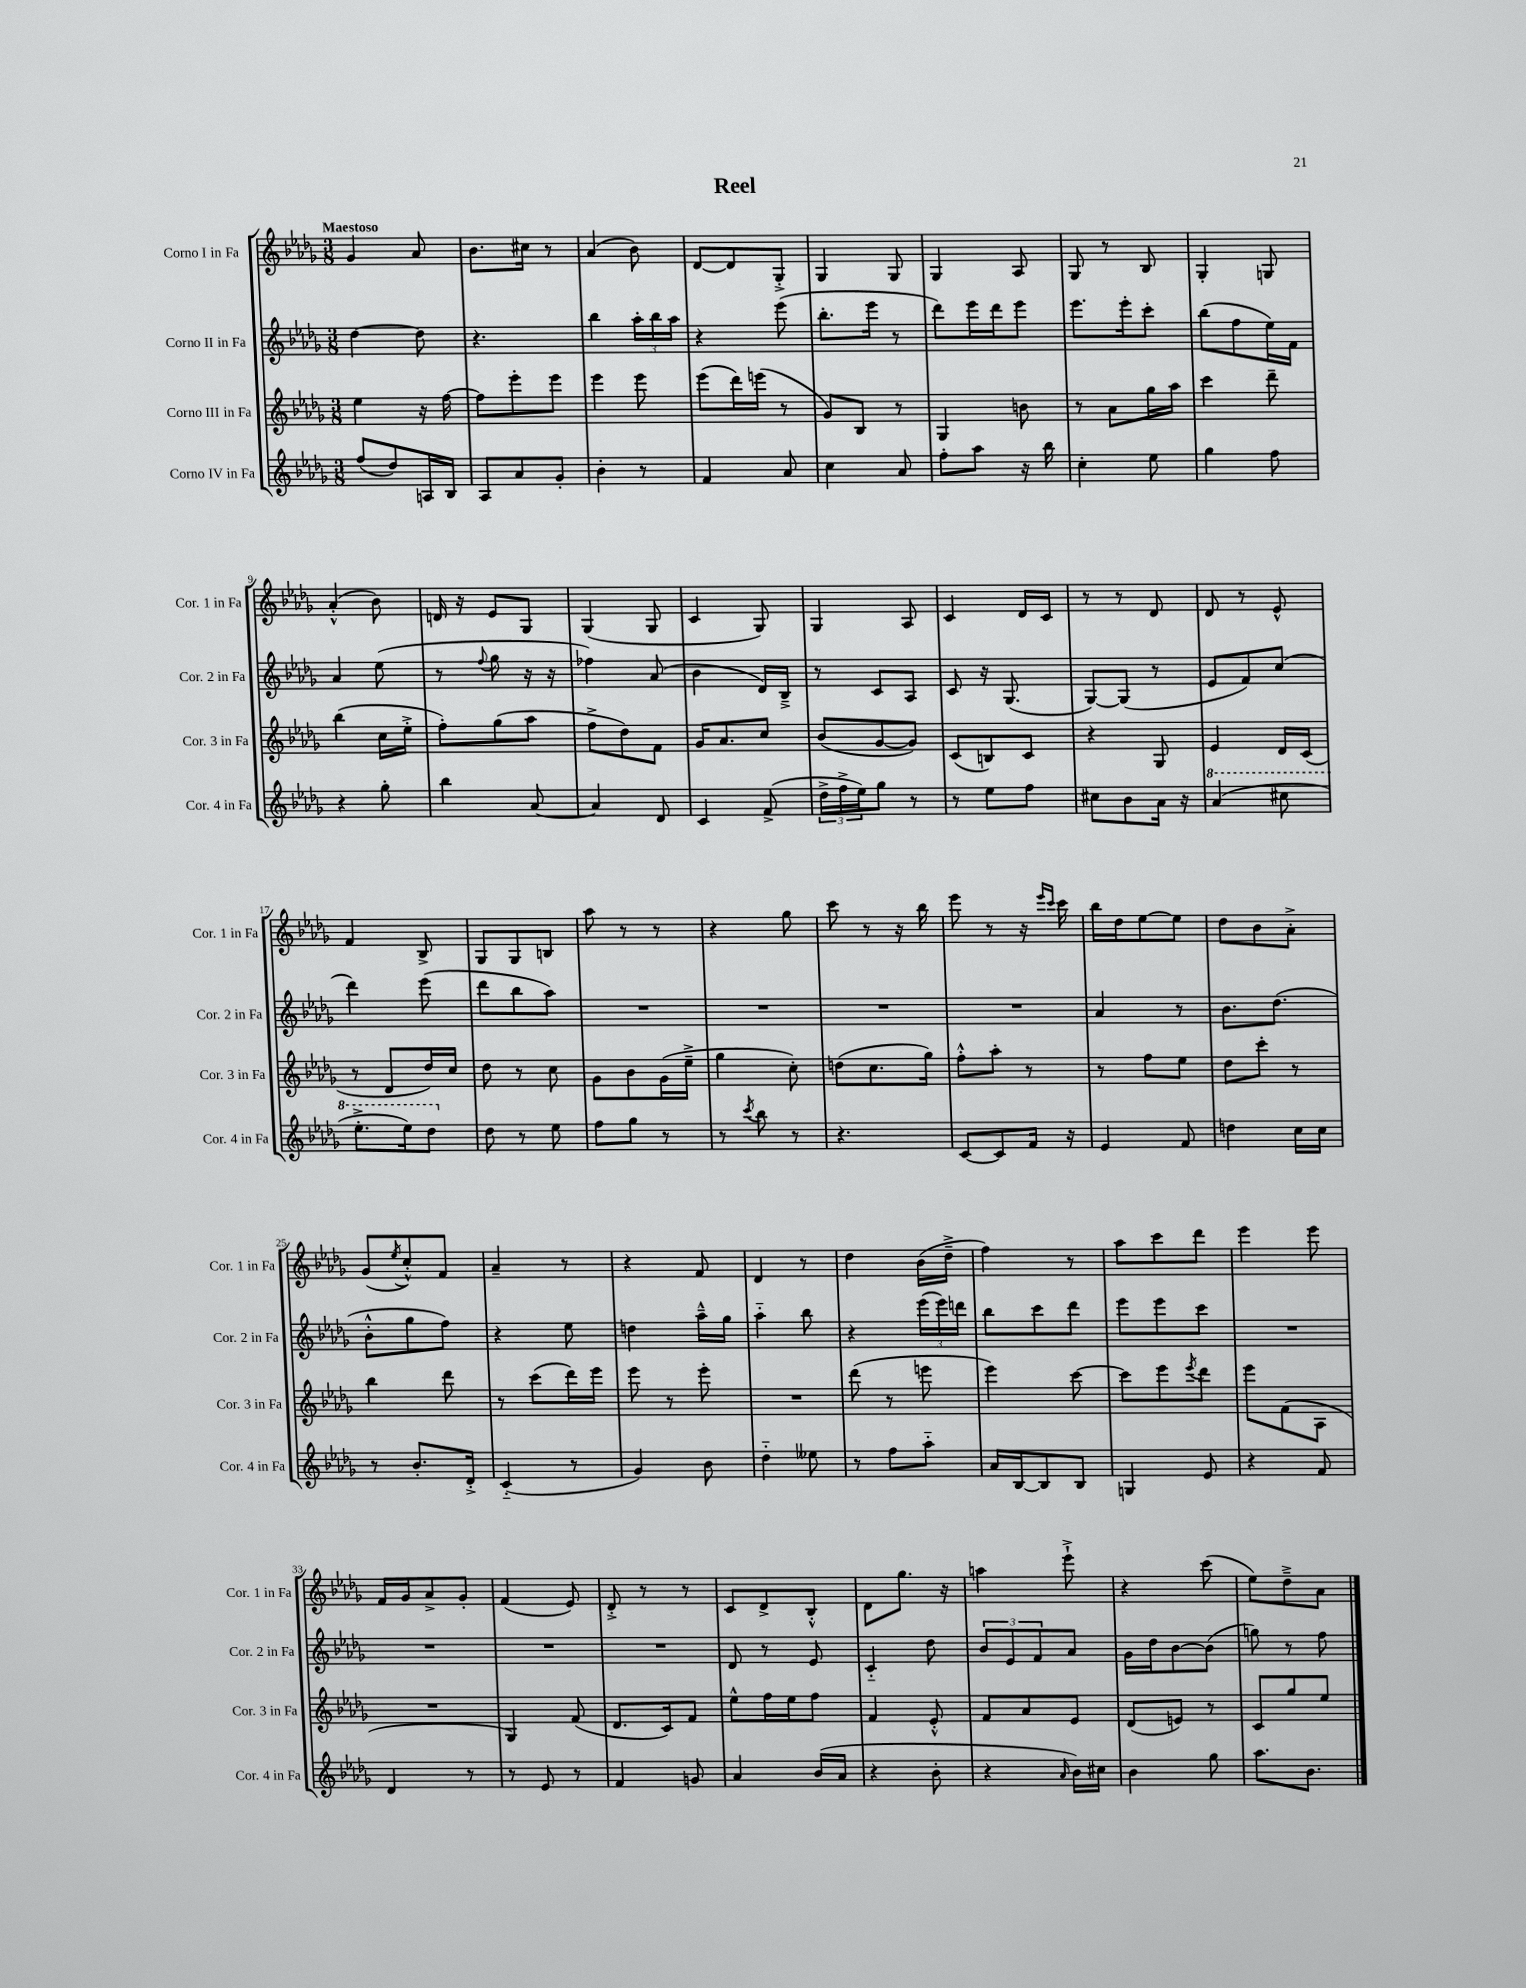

**kern	**kern	**kern	**kern
*staff4	*staff3	*staff2	*staff1
*clefG2	*clefG2	*clefG2	*clefG2
*k[b-e-a-d-g-]	*k[b-e-a-d-g-]	*k[b-e-a-d-g-]	*k[b-e-a-d-g-]
*M3/8	*M3/8	*M3/8	*M3/8
(8ff/L	4ee-\	[4dd-\	4g-/
8dd-/)	.	.	.
16A/L	16r	8dd-\]	8a-/
16B-/JJ	[16ff\	.	.
=	=	=	=
8A-/L	8ff\]L	4.r	8.b-\L
8a-/	8eee-'\	.	.
.	.	.	16cc#\Jk
8g-'/J	8eee-\J	.	8r
=	=	=	=
4b-'\	4eee-\	4bb-\	(4a-/
8r	8eee-\	24aa-'\LL	8b-\)
.	.	24bb-\	.
.	.	24aa-\JJ	.
=	=	=	=
4f/	(8eee-\L	4r	[8d-/L
.	16ddd-\L)	.	8d-/]
.	(16eee\JJ	.	.
8a-/	8r	(8eee-\	8G-'^/J
=	=	=	=
4cc\	8g-/L)	8.bb-'\L	4G-/
.	8B-/J	.	.
.	.	16eee-\Jk	.
8a-/	8r	8r	8G-/
=	=	=	=
8ff'\L	4G-/	8ddd-\L)	4G-/
8aa-\J	.	16eee-\L	.
.	.	16ddd-\J	.
16r	8b\	8eee-\J	8A-/
16bb-\	.	.	.
=	=	=	=
4cc'\	8r	8.eee-\L	8G-/
.	8a-\L	.	8r
.	.	16eee-'\k	.
8ee-\	16gg-\L	8ccc'\J	8B-/
.	16aa-\JJ	.	.
=	=	=	=
4gg-\	4ccc\	(8bb-\L	4G-'/
.	.	8ff\	.
8ff\	8ddd-~\	16ee-\L)	8G/
.	.	16f\JJ	.
=	=	=	=
4r	(4bb-\	4a-/	(4a-'^^/
8gg-'\	16cc\LL	(8ee-\	8b-\)
.	16ee-'^\JJ	.	.
=	=	=	=
4bb-\	8ff'\L)	8r	16d/
.	.	.	16r
.	.	8qqff/	.
.	(8gg-\	8gg-\	8e-/L
[8a-/	8aa-\J	16r	8G-/J
.	.	16r	.
=	=	=	=
4a-/]	8ff^\L	4ff-\)	(4G-/
.	8dd-\)	.	.
8d-/	8f\J	(8a-/	8G-/
=	=	=	=
4c/	16g-/LK	4b-\	4c/
.	8.a-/	.	.
(8f^/	8cc/J	16d-/LL)	8G-/)
.	.	16B-~^/JJ	.
=	=	=	=
24dd-^\LL	(8b-/L	8r	4G-/
24ff^\	.	.	.
24ee-\J)	.	.	.
8gg-\J	[8g-/	8c/L	.
8r	8g-/]J)	8A-/J	8A-/
=	=	=	=
8r	(8c/L	8c/	4c/
8ee-\L	8B/)	16r	.
.	.	(8.G-/	.
8ff\J	8c/J	.	16d-/LL
.	.	.	16c/JJ
=	=	=	=
8cc#\L	4r	[8G-/L)	8r
8b-\	.	(8G-/]J	8r
16a-\Jk	8G-/	8r	8d-/
16r	.	.	.
=	=	=	=
(4aa-/	4e-/	8e-/L	8d-/
.	.	8f/)	8r
8ccc#\	16d-/LL	(8cc/J	8e-^^/
.	(16c/JJ	.	.
=	=	=	=
8.eee-'^\L	8r	4ddd-\)	4f/
.	8d-/L	.	.
16eee-\k)	.	.	.
8ddd-\J	16dd-/L)	(8eee-\	8B-^/
.	16cc/JJ	.	.
=	=	=	=
8dd-\	8dd-\	8ddd-\L	8G-/L
8r	8r	8bb-\	8G-/
8ee-\	8cc\	8aa-\J)	8B/J
=	=	=	=
8ff\L	8g-\L	4.r	8aa-\
8gg-\J	8b-\	.	8r
8r	(16g-\L	.	8r
.	16ee-~^\JJ	.	.
=	=	=	=
8r	4gg-\	4.r	4r
8qccc/	.	.	.
8bb-\	.	.	.
8r	8cc'\)	.	8gg-\
=	=	=	=
4.r	(8dd\L	4.r	8ccc\
.	8.cc\	.	8r
.	.	.	16r
.	16gg-\Jk)	.	16bb-\
=	=	=	=
[8c/L	8ff'^^\L	4.r	8eee-\
8c/]	8aa-'\J	.	8r
16f/Jk	8r	.	16r
.	.	.	16qqeee-/LL
.	.	.	16qqccc/JJ
16r	.	.	16ccc\
=	=	=	=
4e-/	8r	4a-/	16bb-\LL
.	.	.	16dd-\J
.	8ff\L	.	[8ee-\
8f/	8ee-\J	8r	8ee-\]J
=	=	=	=
4dd\	8dd-\L	8.b-\L	8dd-\L
.	8ccc'\J	.	8b-\
.	.	(8.dd-\J	.
16cc\LL	8r	.	8a-'^\J
16cc\JJ	.	.	.
=	=	=	=
8r	4bb-\	8b-'^^\L	(8g-/L
.	.	.	8qee-/
8.b-'/L	.	8gg-\	8cc'^^/)
.	8ddd-\	8ff\J)	8f/J
16d-'^/Jk	.	.	.
=	=	=	=
(4c'~/	8r	4r	4a-~/
.	(8ccc\L	.	.
8r	16ddd-\L)	8ee-\	8r
.	16eee-\JJ	.	.
=	=	=	=
4g-/)	8eee-\	4dd\	4r
.	8r	.	.
8b-\	8eee-'\	16aa-~^^\LL	8f/
.	.	16gg-\JJ	.
=	=	=	=
4dd-'~\	4.r	4aa-'~\	4d-/
8ee--\	.	8bb-\	8r
=	=	=	=
8r	(8ddd-\	4r	4dd-\
8ff\L	8r	.	.
8aa-'~\J	8eee\	(24eee-\LL	(16b-\LL
.	.	24eee-\)	.
.	.	.	16dd-~^\JJ
.	.	24ddd\JJ	.
=	=	=	=
16a-/LL	4eee-\)	8bb-\L	4ff\)
[16B-/J	.	.	.
8B-/]	.	8ccc\	.
8B-/J	[8ccc\	8ddd-\J	8r
=	=	=	=
4G/	8ccc\]L	8eee-\L	8aa-\L
.	8eee-\	8eee-\	8ccc\
.	8qeee-/	.	.
8e-/	8ddd-\J	8ccc\J	8ddd-\J
=	=	=	=
4r	8eee-\L	4.r	4eee-\
.	(8f\	.	.
8f/	8A-\J	.	8eee-\
=	=	=	=
4d-/	4.r	4.r	16f/LL
.	.	.	16g-/J
.	.	.	8a-^/
8r	.	.	8g-'/J
=	=	=	=
8r	4G-/)	4.r	(4f/
8e-/	.	.	.
8r	(8f/	.	8e-/)
=	=	=	=
4f/	8.d-/L	4.r	8d-'^/
.	.	.	8r
.	16c/k)	.	.
8g/	8f/J	.	8r
=	=	=	=
4a-/	8ee-^^\L	8d-/	8c/L
.	16ff\L	8r	8d-^/
.	16ee-\J	.	.
(16b-/LL	8ff\J	8e-/	8B-'^^/J
16a-/JJ	.	.	.
=	=	=	=
4r	4f/	4c'~/	8d-\L
.	.	.	8.gg-\J
8b-'\	8e-'^^/	8dd-\	.
.	.	.	16r
=	=	=	=
4r	8f/L	12b-/L	4aa\
.	.	12e-/	.
.	8a-/	.	.
.	.	12f/	.
16qqa-/	.	.	.
16b-\LL)	8e-/J	8a-/J	8eee-`^\
16cc#\JJ	.	.	.
=	=	=	=
4b-\	(8d-/L	16g-\LL	4r
.	.	16dd-\J	.
.	8e/J)	[8b-\	.
8gg-\	8r	(8b-\]J	(8ccc\
=	=	=	=
8.aa-\L	8c/L	8gg\)	8ee-\L)
.	8gg-/	8r	8dd-~^\
8.b-\J	.	.	.
.	8ee-/J	8ff\	8a-\J
==	==	==	==
*-	*-	*-	*-
